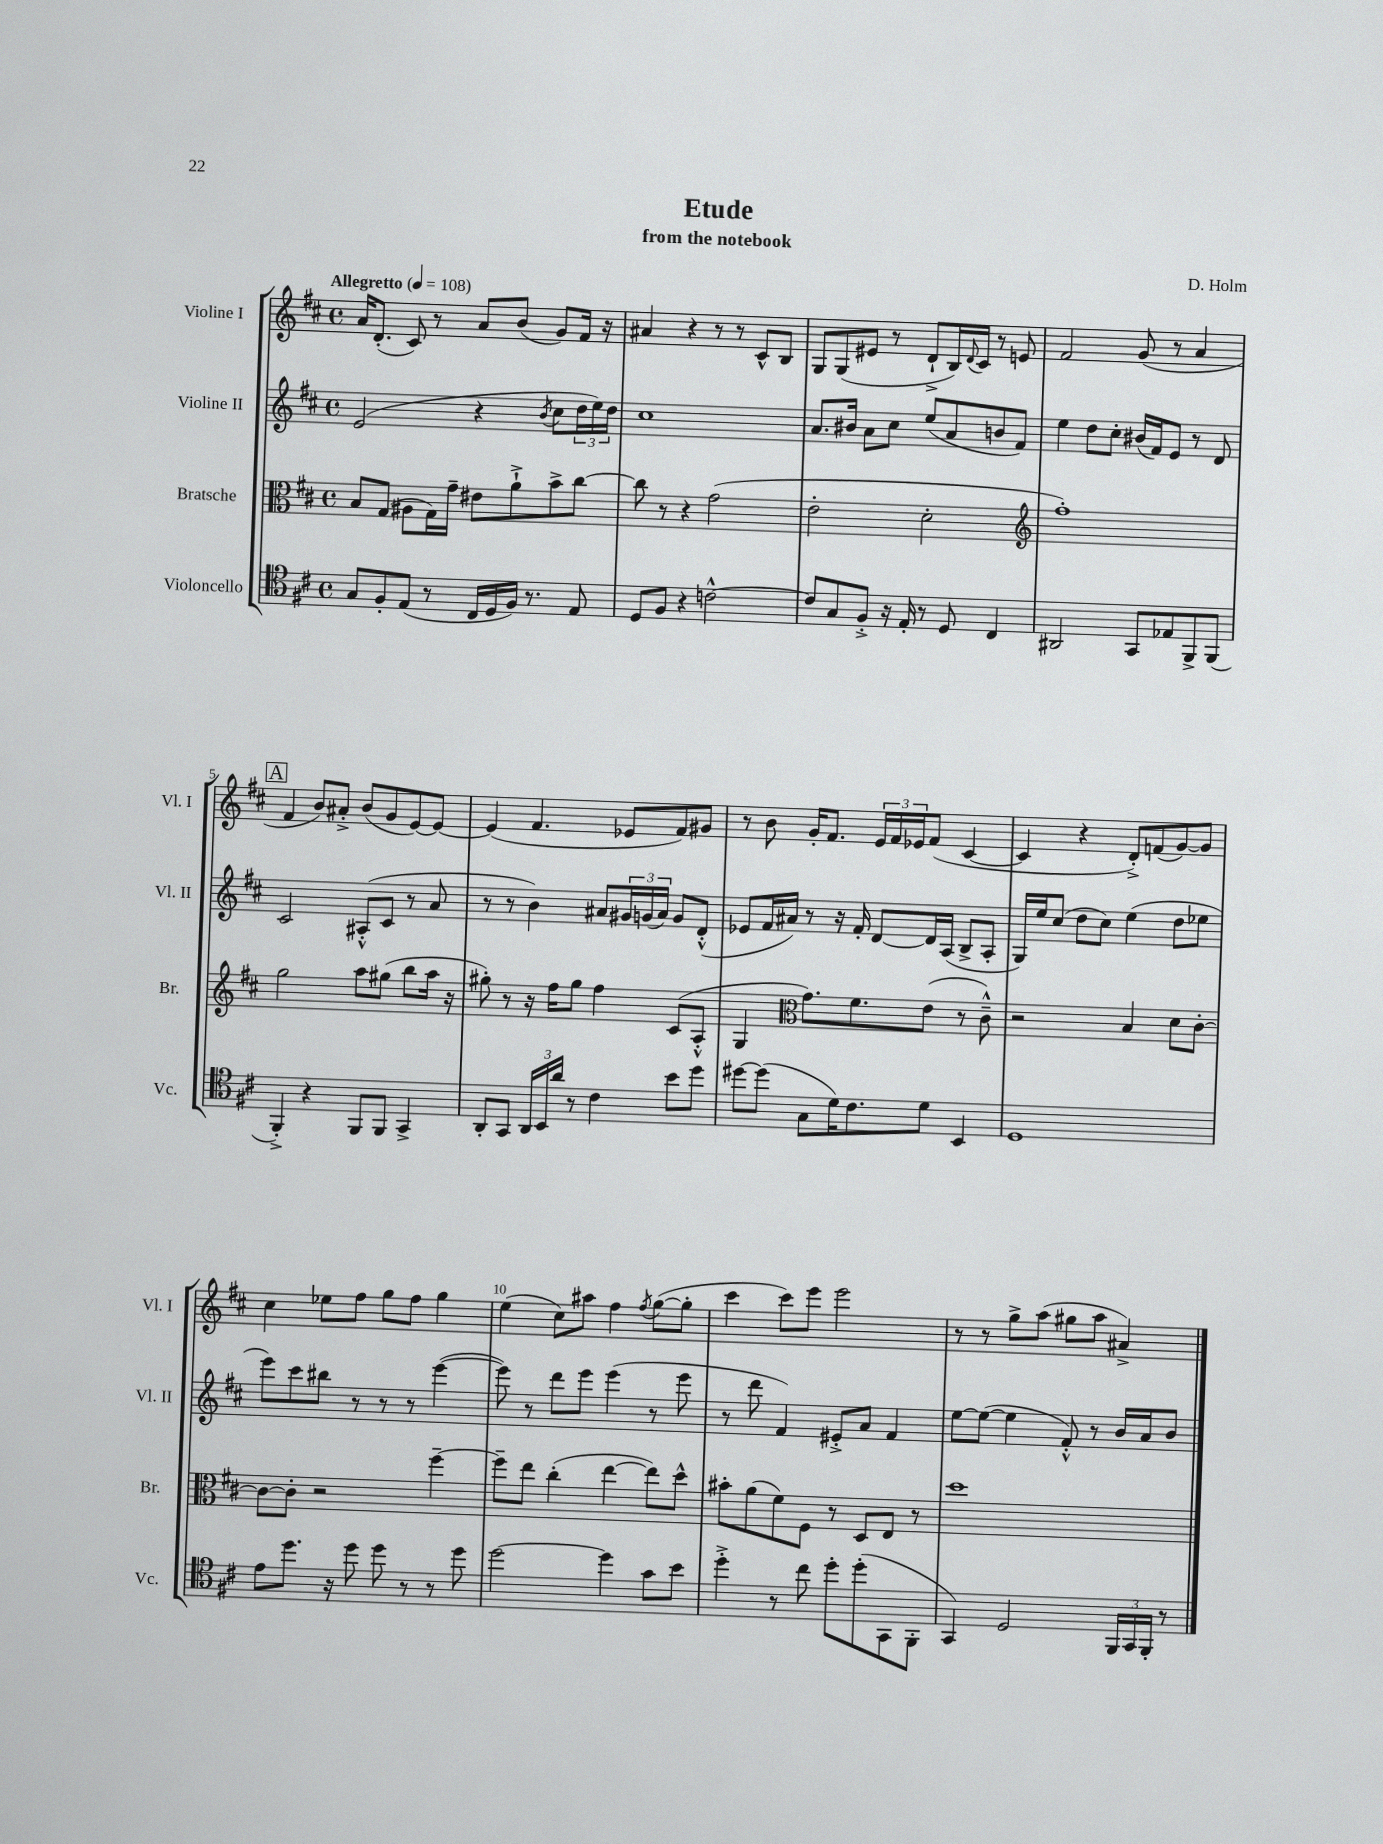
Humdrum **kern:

**kern	**kern	**kern	**kern
*part4	*part3	*part2	*part1
*staff4	*staff3	*staff2	*staff1
*I"Violoncello	*I"Bratsche	*I"Violine II	*I"Violine I
*I'Vc.	*I'Br.	*I'Vl. II	*I'Vl. I
*clefC4	*clefC3	*clefG2	*clefG2
*k[f#c#]	*k[f#c#]	*k[f#c#]	*k[f#c#]
*M4/4	*M4/4	*M4/4	*M4/4
*met(c)	*met(c)	*met(c)	*met(c)
*MM108	*MM108	*MM108	*MM108
=1	=1	=1	=1
!	!	!	!LO:TX:a:B:t=Allegretto
8G/L	8B/L	(2e/	16a/KL
.	.	.	(8.d'/J
8F#'/	(8G/J	.	.
(8E/J	8A#X\L	.	8c#/)
8r	16G\L)	.	8r
.	16g~\JJ	.	.
16C#/LL	8e#X\L	4r	8a/L
16D/	.	.	.
16F#/JJ)	8a`^\	.	(8b/J
8.r	.	.	.
.	.	8qb/	.
.	8b^\	8cc#\L	8g/L)
8E/	[8cc#\J	24dd\L	16f#/Jk
.	.	24ee\)	.
.	.	.	16r
.	.	24dd\JJ	.
=2	=2	=2	=2
8D/L	8cc#\]	1cc#	4a#X/
8F#/J	8r	.	.
4r	4r	.	4r
[2cn^^\	(2g\	.	8r
.	.	.	8r
.	.	.	8c#^^/L
.	.	.	8B/J
=3	=3	=3	=3
8c/L]	2e'\	8.a/L	8G/L
8G/	.	.	(8G/
.	.	16b#X/Jk	.
8F#'^/J	.	8a\L	8e#X/J
16r	.	8cc#\J	8r
16E'/	.	.	.
8r	2d'\	(8ee/L	8d`^/L
8D/	.	8a/	16B/L)
.	.	.	8qqd/
.	.	.	16c#/JJ
4C#/	.	8bn/	8r
.	.	8f#/J)	8en/
=4	=4	=4	=4
*	*clefG2	*	*
2AA#X/	1ff#')	4ee\	2f#/
.	.	8dd\L	.
.	.	8cc#'\J	.
8GG/L	.	(16b#X/LL	(8g/
.	.	16f#/J)	.
8E-X/	.	8e/J	8r
8FF#^/	.	8r	4a/
(8FF#/J	.	8d/	.
!!LO:LB:g=z
!!LO:REH:place=s1:t=A
=5	=5	=5	=5
4FF#'^/)	2gg\	2c#/	4f#/
4r	.	.	8b/L)
.	.	.	8a#X'^/J
8FF#/L	8aa\L	(8A#X'^^/L	(8b/L
8FF#/J	(8gg#X\J	8c#/J	8g/
4GG^/	8bb\L	8r	[8e/)
.	16aa\Jk	8a/	8e/J_
.	16r	.	.
=6	=6	=6	=6
8AA'/L	8gg#X'\)	8r	(4e/]
8GG/J	8r	8r	.
24AA/LL	16r	4b\)	4.f#/
24BB/	.	.	.
.	16ff#\KL	.	.
24a/JJ	.	.	.
8r	8gg#\J	.	.
4c#\	4ff#\	8a#X/L	.
.	.	24g#X/L	8e-X/L
.	.	(24gn/	.
.	.	24a#/JJ)	.
8b\L	(8c#/L	8g/L	8f#/)
8dd\J	8A'^^/J	(8d'^^/J	8g#X/J
=7	=7	=7	=7
[8dd#X\L	4G/	8e-X/L	8r
(8dd#\J]	.	16f#/L	8b\
.	.	16a#X/JJ)	.
*	*clefC3	*	*
8G\L	8.g\L)	8r	16g'/KL
.	.	.	8.f#/J
16d\K)	.	16r	.
8.c#\	8.f#\	16f#'/	.
.	.	[8d/L	24e/LL
.	.	.	24f#/
.	.	.	24e-X/J
8d\J	(8e\J	16d/L]	(8f#/J
.	.	(16A/JJ	.
4BB/	8r	8B^/L	[4c#/
.	8c#~^^\)	8A'/J	.
=8	=8	=8	=8
1D	2r	16G/LL)	4c#/]
.	.	16ee/J	.
.	.	(8cc#/J	.
.	.	8dd\L	4r
.	.	8cc#\J)	.
.	4B/	(4ee\	8d'^/L)
.	.	.	(8fn/
.	8d\L	8dd\L	[8g/)
.	[8c#'\J	8ee-X\J	8g/J]
!!LO:LB:g=z
=9	=9	=9	=9
8e\L	8c#\L_	8eee\L)	4cc#\
8.dd\J	8c#'\J]	8ccc#\	.
.	2r	8bb#X\J	8ee-X\L
16r	.	.	.
8dd\	.	8r	8ff#\J
8dd\	.	8r	8gg\L
8r	.	8r	8ff#\J
8r	[4ff#~\	([4eee\	4gg\
8dd\	.	.	.
=10	=10	=10	=10
[2dd\	8ff#~\L]	8eee\])	(4ee\
.	8ee\J	8r	.
.	(4cc#'\	8ddd\L	8cc#\L)
.	.	8eee\J	8aa#X\J
4dd\]	[4ee\	(4eee\	4ff#\
.	.	.	8qff#/
8g\L	8ee\L])	8r	([8gg\L
8b\J	8dd^^\J	8eee\	8gg'\J]
=11	=11	=11	=11
4dd'^\	8b#X'\L	8r	4ccc#\
.	(8a\	8ddd\	.
8r	8f#\)	4f#/)	8ccc#\L)
8cc#\	8F#\J	.	8eee\J
8dd'\L	8r	8e#X'^/L	2eee\
(8dd'\	8D/L	8a/J	.
8GG\	8E/J	4f#/	.
8FF#'\J	8r	.	.
=12	=12	=12	=12
4GG/)	1dd	[8ee\L	8r
.	.	(8ee\J_	8r
2D/	.	4ee\]	8gg^\L
.	.	.	(8aa\J
.	.	8f#'^^/)	8gg#X\L
.	.	8r	8aa\J
24FF#/LL	.	16b/LL	4a#X^/)
24GG/	.	.	.
.	.	16a/J	.
24FF#'/JJ	.	.	.
8r	.	8b/J	.
==	==	==	==
*-	*-	*-	*-
